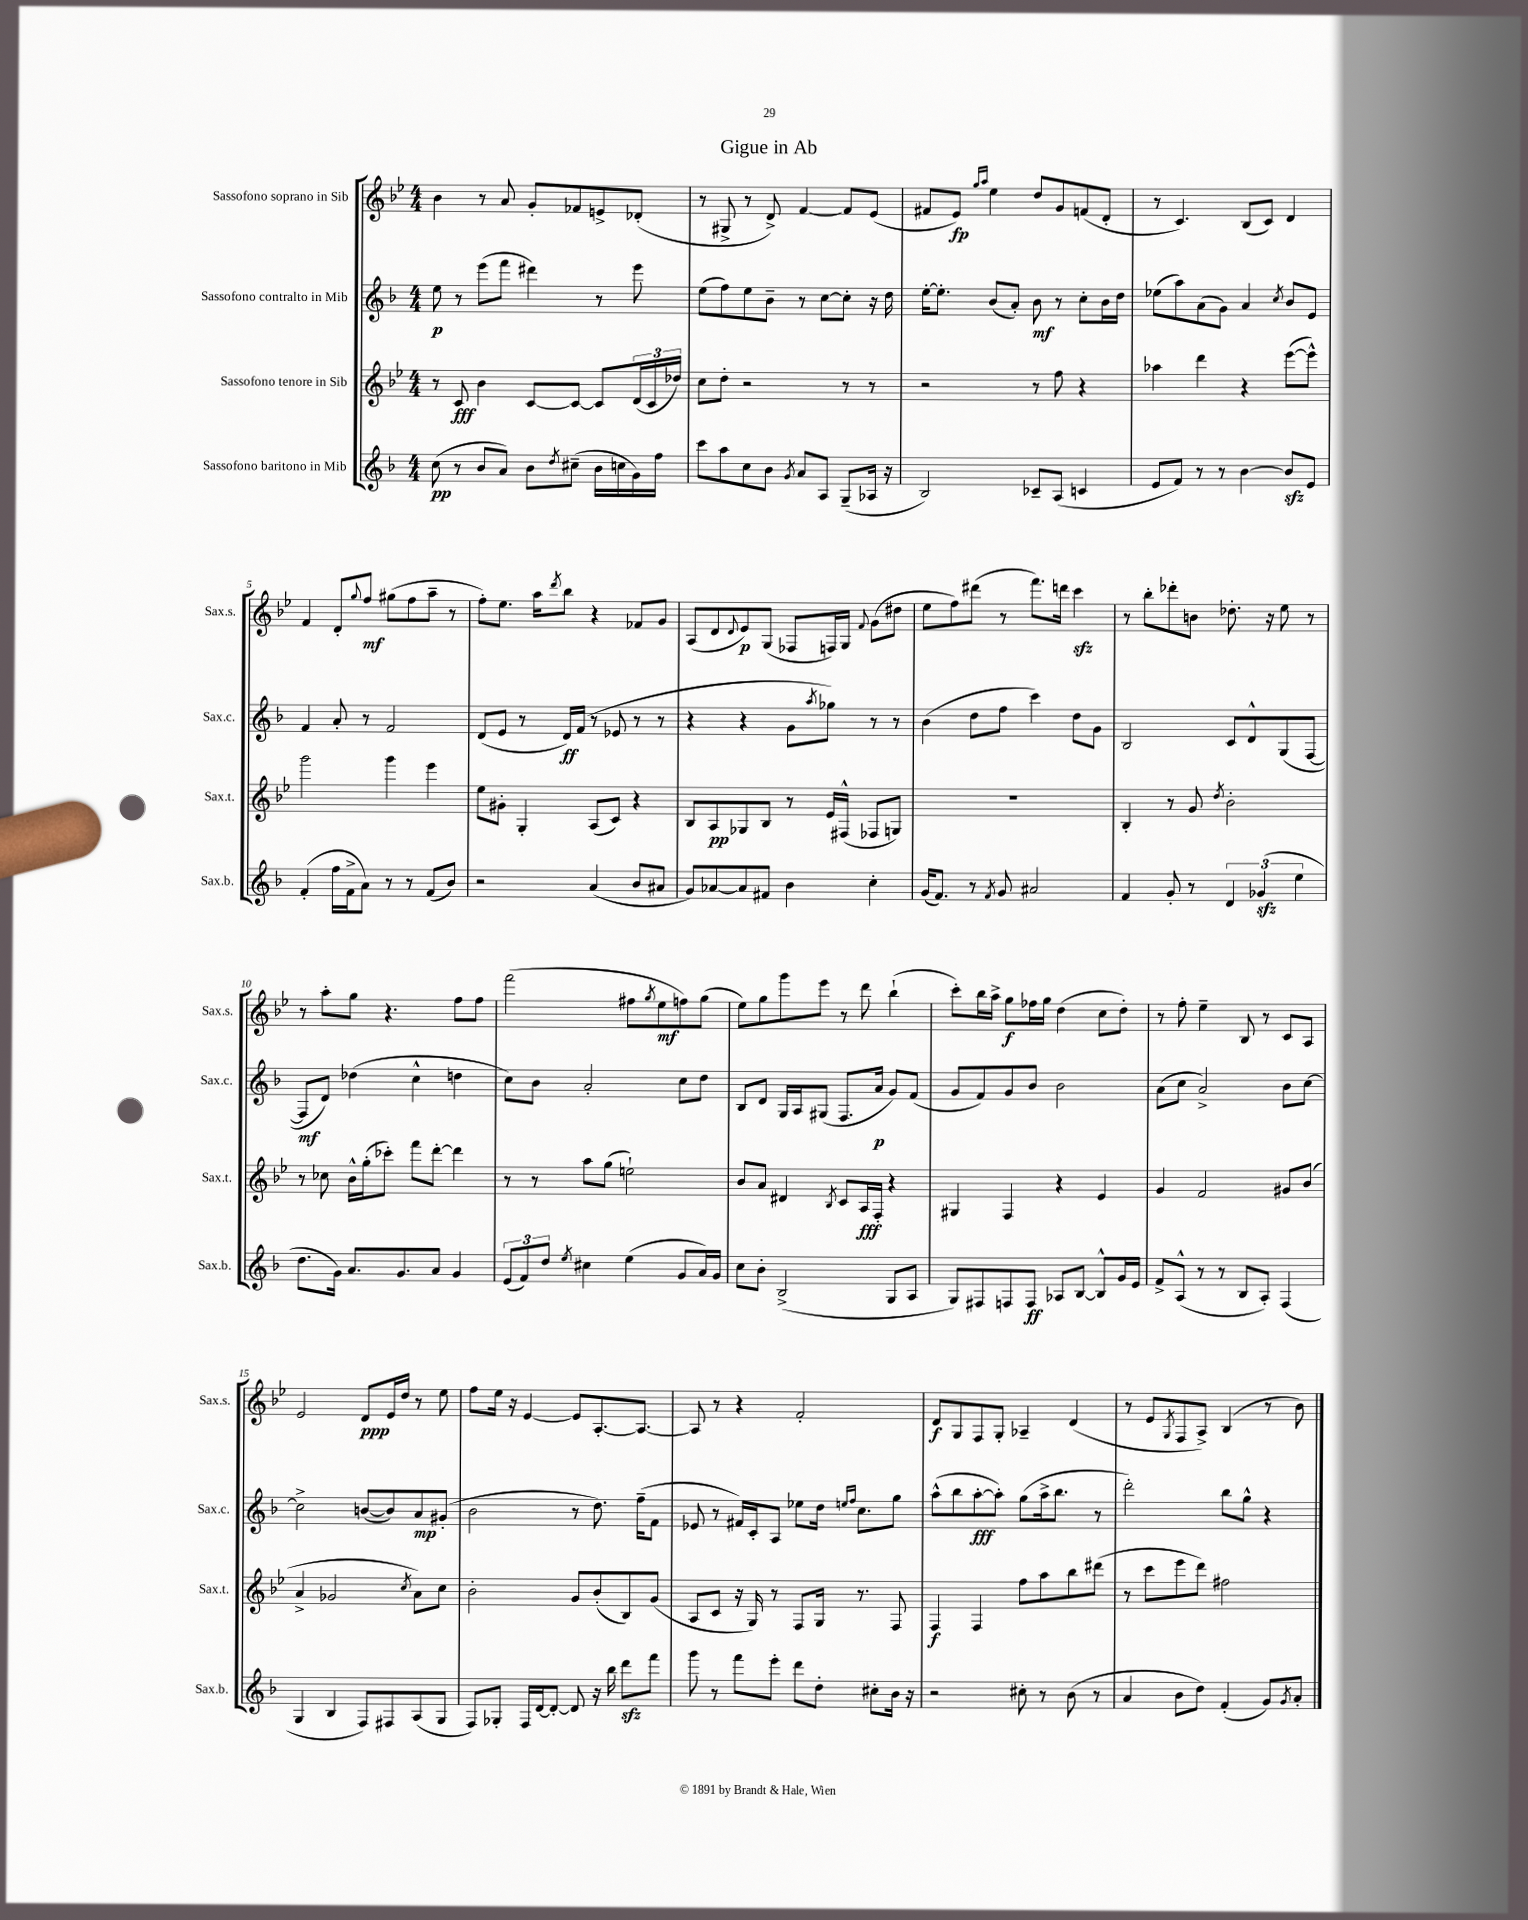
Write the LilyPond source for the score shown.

\header { title = "Gigue in Ab" }
<<
\new StaffGroup <<
\new Staff = "s0" \with { instrumentName = "Sassofono soprano in Sib" shortInstrumentName = "Sax.s." } {
    \clef treble \key bes \major \numericTimeSignature \time 4/4
    bes'4 r8 a'8 g'8-. fes'8 e'8-> des'8-.( |
    r8 gis8-> r8 d'8->) f'4~ f'8 ees'8( |
    fis'8 ees'8\fp) \grace { g''16 a''16 } ees''4 d''8 g'8 f'8( d'8-. |
    r8 c'4.) bes8( c'8) d'4 |
    f'4 d'8-. \appoggiatura { g''8 } f''8\mf gis''8( f''8 a''8-- r8 |
    f''8-.) ees''8. a''16 \acciaccatura { d'''8 } bes''8 r4 fes'8 g'8 |
    a8( d'8 \appoggiatura { d'8 } ees'8\p) g8( fes8 f16) g16 \appoggiatura { f'8 } g'8( dis''8 |
    ees''8 f''8) dis'''8( r8 f'''8.) d'''16 c'''4\sfz |
    r8 bes''8-. des'''8-. b'8 des''8.-. r16 ees''8 r8 |
    r8 a''8-. g''8 r4. f''8 f''8 |
    f'''2( fis''8 \acciaccatura { g''8 } ees''8\mf f''8) g''8( |
    ees''8) g''8 g'''8 ees'''8 r8 d'''8 bes''4-!( |
    c'''8-.) bes''16 a''16-> g''8\f fes''16 g''16 d''4( c''8 d''8-.) |
    r8 f''8-. ees''4-- bes8 r8 c'8 a8 |
    ees'2 d'8\ppp ees'16 d''16 r8 ees''8 |
    f''8 ees''16 r16 ees'4~ ees'8 a8.~-. a8.~ |
    a8 r8 r4 f'2-. |
    d'8\f g8 f8 g8-. aes4-- d'4( |
    r8 ees'8 \acciaccatura { g8 } f8 a8->) bes4( r8 bes'8) \bar "|." |
}
\new Staff = "s1" \with { instrumentName = "Sassofono contralto in Mib" shortInstrumentName = "Sax.c." } {
    \clef treble \key f \major \numericTimeSignature \time 4/4
    e''8\p r8 e'''8( f'''8 dis'''4) r8 e'''8 |
    e''8( f''8) e''8 bes'8-- r8 c''8~ c''8-. r16 d''16 |
    e''16~-. e''8.-. bes'8( a'8-.) bes'8\mf r8 c''8-. bes'16 d''16 |
    ees''8( a''8) a'8( g'8) a'4 \acciaccatura { c''8 } bes'8 e'8 |
    f'4 a'8-. r8 f'2 |
    d'8( e'8 r8 d'16\ff) f'16( r8 ees'8 r8 r8 |
    r4 r4 g'8 \acciaccatura { a''8 } ges''8) r8 r8 |
    bes'4( d''8 f''8 c'''4) d''8 g'8 |
    bes2 c'8 d'8-^ g8( f8~ |
    f8\mf d'8) des''4( c''4-^ d''4 |
    c''8) bes'8 a'2-. c''8 d''8 |
    bes8 d'8 g16 a16 gis8( f8. a'16\p g'8) f'8( |
    g'8 f'8) g'8 bes'8 bes'2 |
    a'8( c''8 a'2->) bes'8 c''8~ |
    c''2-> b'8~( b'8) a'8\mp gis'8-.( |
    bes'2 r8 d''8.) f''16--( f'8 |
    ees'8 r8 fis'16) c'16-. a8 ees''8 d''16 \grace { e''16 f''16 } c''8. g''8 |
    a''8-^( bes''8 a''8~-.\fff a''8-.) g''8( a''16-> bes''8. r8 |
    d'''2-.) bes''8 g''8-^ r4 \bar "|." |
}
\new Staff = "s2" \with { instrumentName = "Sassofono tenore in Sib" shortInstrumentName = "Sax.t." } {
    \clef treble \key bes \major \numericTimeSignature \time 4/4
    r8 c'8\fff bes'4 c'8~ c'8~ c'8 \tuplet 3/2 { d'16( c'16 des''16) } |
    c''8 d''8-. r2 r8 r8 |
    r2 r8 f''8 r4 |
    aes''4 d'''4 r4 ees'''8~( ees'''8-^) |
    g'''2 g'''4 ees'''4 |
    ees''8 gis'8-. g4-. a8( c'8) r4 |
    bes8 a8\pp ges8 bes8 r8 ees'16 fis16-^( fes8 g8) |
    R1 |
    bes4-. r8 g'8 \acciaccatura { d''8 } bes'2-. |
    r8 ces''8 bes'16-^ g''16-.( ces'''8-.) f'''8 d'''8~-. d'''4 |
    r8 r8 a''8 g''8( e''2-!) |
    bes'8 a'8 dis'4 \acciaccatura { bes8 } c'8 a16\fff f16-. r4 |
    gis4 f4 r4 ees'4 |
    g'4 f'2 gis'8 bes'8( |
    a'4-> ges'2 \acciaccatura { c''8 } a'8) c''8 |
    bes'2-. g'8 bes'8-.( bes8) g'8( |
    a8 c'8 r16 g16) r8 f8 g16 r8. f8 |
    f4\f f4 f''8 a''8 bes''8 dis'''8( |
    r8 c'''8 ees'''8 d'''8) fis''2 \bar "|." |
}
\new Staff = "s3" \with { instrumentName = "Sassofono baritono in Mib" shortInstrumentName = "Sax.b." } {
    \clef treble \key f \major \numericTimeSignature \time 4/4
    c''8\pp( r8 bes'8 a'8) bes'8 \acciaccatura { d''8 } cis''8--( bes'16 c''16 g'16) f''16 |
    c'''8 a''8 c''8 bes'8 \acciaccatura { g'8 } a'8 a8 g8--( aes16 r16 |
    bes2) ces'8-- a8( c'4 |
    e'8 f'8) r8 r8 bes'4~ bes'8\sfz e'8 |
    f'4-.( f''16 f'16-> a'8) r8 r8 f'8( bes'8) |
    r2 a'4( bes'8 ais'8 |
    g'8) aes'8~ aes'8 fis'8 bes'4 c''4-. |
    g'16( f'8.) r8 \acciaccatura { f'8 } g'8 ais'2 |
    f'4 g'8-. r8 \tuplet 3/2 { d'4 ges'4\sfz( e''4 } |
    d''8. g'16) a'8. g'8. a'8 g'4 |
    \tuplet 3/2 { e'8( f'8) d''8 } \acciaccatura { e''8 } cis''4 e''4( g'8 a'16) g'16 |
    c''8 bes'8-. bes2->( g8 a8 |
    g8) fis8 f8 f8\ff aes8 bes8~ bes8-^ g'16 e'16 |
    f'8-> a8-^( r8 r8 bes8 a8-.) f4( |
    g4 bes4 f8) fis8 a8( g8 |
    f8) ges8-. f16 d'16~ d'8~-. d'8 r16 bes''16 d'''8\sfz f'''8 |
    g'''8 r8 f'''8 e'''8-. d'''8 d''8-. cis''8-. bes'16 r16 |
    r2 cis''8-. r8 bes'8( r8 |
    a'4 bes'8 d''8) f'4-.( g'8) \acciaccatura { g'8 } a'8-. \bar "|." |
}
>>
>>
